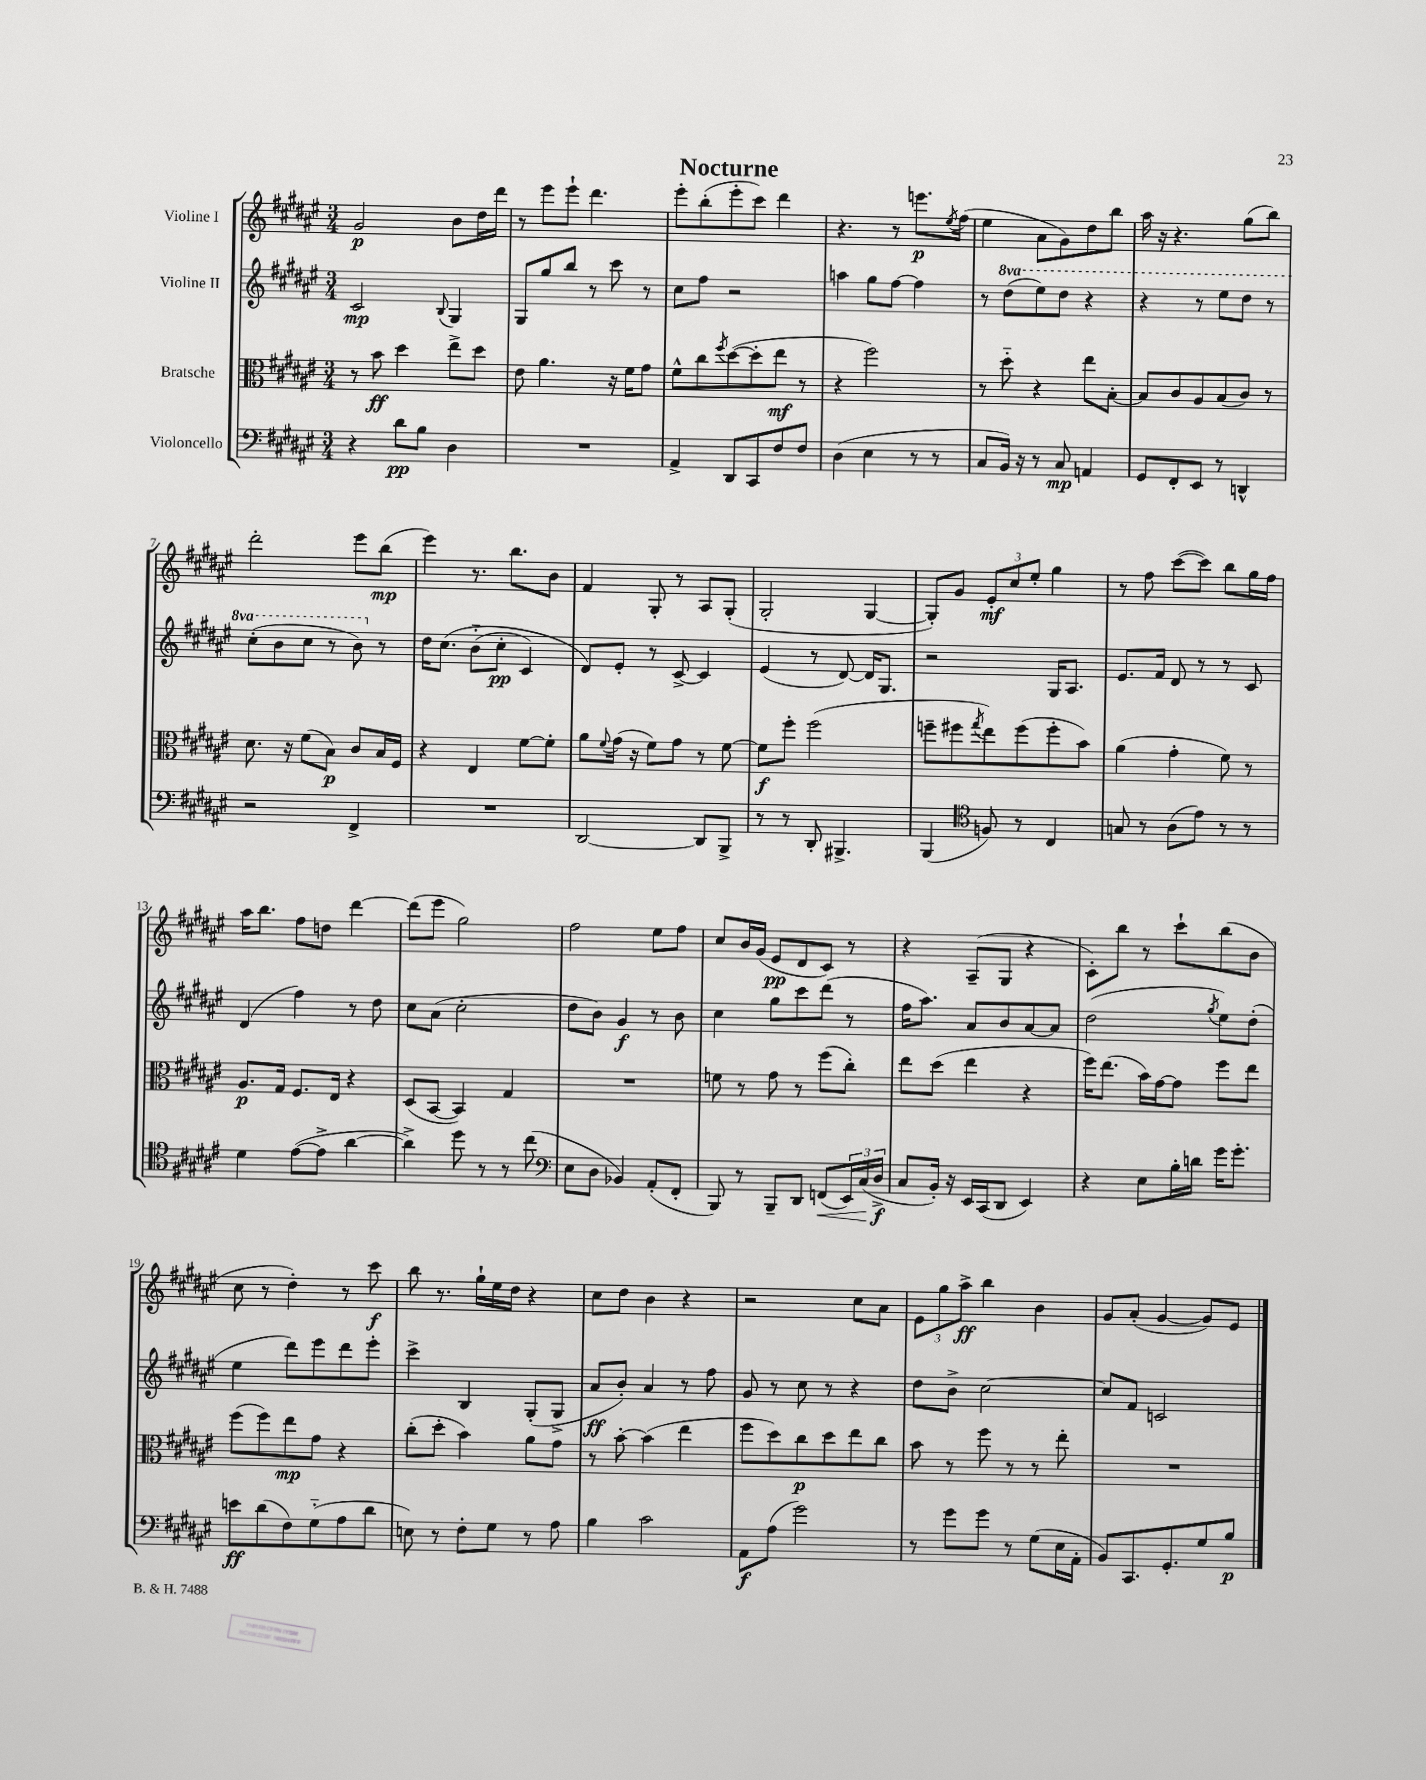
\header { title = "Nocturne" }
<<
\new StaffGroup <<
\new Staff = "s0" \with { instrumentName = "Violine I" } {
    \clef treble \key fis \major \numericTimeSignature \time 3/4
    gis'2\p b'8 dis''16 dis'''16 |
    r8 eis'''8 eis'''8-! dis'''4. |
    eis'''8-. b''8-.( eis'''8-. cis'''8) dis'''4 |
    r4. r8 e'''8.\p \acciaccatura { eis''8 } fis''16( |
    eis''4 ais'8 gis'8) dis''8 b''8 |
    ais''16 r16 r4. gis''8( b''8) |
    dis'''2-. eis'''8 b''8\mp( |
    eis'''4) r8. b''8. b'8 |
    fis'4 gis8-. r8 ais8 gis8-.( |
    gis2-. gis4~ |
    gis8-.) gis'8 \tuplet 3/2 { eis'8-.\mf cis''8 eis''8-. } gis''4 |
    r8 fis''8 cis'''8~( cis'''8) b''8 gis''16 fis''16 |
    ais''16 b''8. fis''8 d''8 dis'''4~ |
    dis'''8( eis'''8 gis''2) |
    fis''2 eis''8 fis''8 |
    cis''8 b'16 gis'16( eis'8\pp dis'8 cis'8) r8 |
    r4 ais8--( gis8 r4 |
    cis'8-.) b''8 r8 cis'''8-! b''8( b'8 |
    cis''8 r8 dis''4-.) r8 cis'''8\f |
    b''8 r8. gis''16-! eis''16 dis''16 r4 |
    cis''8 dis''8 b'4 r4 |
    r2 cis''8 ais'8 |
    \tuplet 3/2 { eis'8 gis''8 ais''8->\ff } b''4 b'4 |
    gis'8 ais'8-.( gis'4~ gis'8) eis'8 \bar "|." |
}
\new Staff = "s1" \with { instrumentName = "Violine II" } {
    \clef treble \key fis \major \numericTimeSignature \time 3/4 \set Staff.ottavationMarkups = #ottavation-simple-ordinals
    cis'2\mp \appoggiatura { b8 } gis4 |
    gis8 gis''8 b''8 r8 cis'''8 r8 |
    cis''8 fis''8 r2 |
    a''4 gis''8 fis''8~ fis''4 |
    r8 \ottava #1 dis'''8( eis'''8) dis'''8 r4 |
    r4 r8 eis'''8 dis'''8 r8 |
    cis'''8-.( b''8 cis'''8 r8 b''8) \ottava #0 r8 |
    dis''16 cis''8.\( b'8-_( cis''8-.\pp cis'4) |
    dis'8\) eis'8-. r8 cis'8~-> cis'4 |
    eis'4( r8 dis'8~) dis'16 gis8. |
    r2 gis16 ais8. |
    eis'8. fis'16 dis'8 r8 r8 cis'8 |
    dis'4( fis''4) r8 dis''8 |
    cis''8 ais'8( cis''2-. |
    dis''8 b'8) gis'4\f r8 b'8 |
    cis''4 gis''8 cis'''8 dis'''8( r8 |
    fis''16 ais''8.) ais'8 b'8 ais'8~ ais'8 |
    dis''2( \acciaccatura { gis''8 } eis''8) dis''8-.( |
    eis''4 dis'''8) eis'''8 dis'''8 eis'''8-. |
    cis'''4-> b4 gis8-.( gis8-> |
    ais'8\ff b'8-.) ais'4 r8 fis''8 |
    gis'8 r8 cis''8 r8 r4 |
    dis''8 b'8-> cis''2~ |
    cis''8 fis'8 c'2 \bar "|." |
}
\new Staff = "s2" \with { instrumentName = "Bratsche" } {
    \clef alto \key fis \major \numericTimeSignature \time 3/4
    r8 b'8\ff dis''4 eis''8-> dis''8 |
    eis'8 ais'4. r16 fis'16 gis'8 |
    fis'8-^ cis''8 \acciaccatura { fis''8 } dis''8~( dis''8-. eis''8\mf r8 |
    r4 fis''2) |
    r8 dis''8-_ r4 eis''8 b8~-. |
    b8 cis'8 ais8 b8( cis'8) r8 |
    dis'8. r16 fis'8( b8\p) cis'8 b16 fis16 |
    r4 eis4 fis'8~ fis'8-. |
    ais'8 \appoggiatura { fis'8 } gis'16( r16 fis'8) gis'8 r8 fis'8~ |
    fis'8\f fis''8-. fis''2( |
    f''8-- fis''8 \acciaccatura { gis''8 } eis''8) fis''8( fis''8-. b'8) |
    ais'4( gis'4-. fis'8) r8 |
    ais8.\p gis16 fis8. eis16 r4 |
    dis8( b,8~ b,4) gis4 |
    R2. |
    f'8 r8 gis'8 r8 fis''8( cis''8-.) |
    eis''8 dis''8( eis''4 r4 |
    fis''16) eis''8.( b'16) gis'16~ gis'8 fis''8 eis''8 |
    fis''8( fis''8) eis''8\mp gis'8 r4 |
    cis''8-.( dis''8-. b'4) ais'8 gis'8 |
    r8 b'8~-. b'4( eis''4 |
    fis''8 dis''8) cis''8\p dis''8 eis''8 cis''8 |
    b'8 r8 fis''8 r8 r8 eis''8-. |
    R2. \bar "|." |
}
\new Staff = "s3" \with { instrumentName = "Violoncello" } {
    \clef bass \key fis \major \numericTimeSignature \time 3/4
    r4 dis'8\pp b8 dis4 |
    R2. |
    ais,4-> dis,8 cis,8 fis8 fis8 |
    dis4( eis4 r8 r8 |
    cis8 b,16) r16 r8 cis8\mp a,4 |
    gis,8 fis,8-. eis,8 r8 d,4-^ |
    r2 fis,4-> |
    R2. |
    dis,2~ dis,8 b,,8-> |
    r8 r8 dis,8-. bis,,4.-> |
    b,,4( \clef tenor f8) r8 cis4 |
    g8 r8 ais8( eis'8) r8 r8 |
    dis'4 eis'8~( eis'8-> ais'4~ |
    ais'4->) dis''8 r8 r8 cis''8( |
    \clef bass eis8 dis8 bes,4) ais,8-.( fis,8-. |
    b,,8) r8 b,,8-- dis,8 f,8\<( \tuplet 3/2 { eis,16) cis16( dis16->\f\! } |
    cis8 b,16-.) r16 eis,16 cis,16( dis,8 eis,4) |
    r4 eis8 b16-. d'16 gis'16 gis'8.-. |
    e'8\ff dis'8( fis8) gis8-_( ais8 dis'8 |
    e8) r8 fis8-. gis8 r8 ais8 |
    b4 cis'2 |
    ais,8\f ais8( gis'2) |
    r8 gis'8 gis'8 r8 gis8( eis16 ais,16-. |
    b,8) cis,8. gis,8.-. gis8 b8\p \bar "|." |
}
>>
>>
